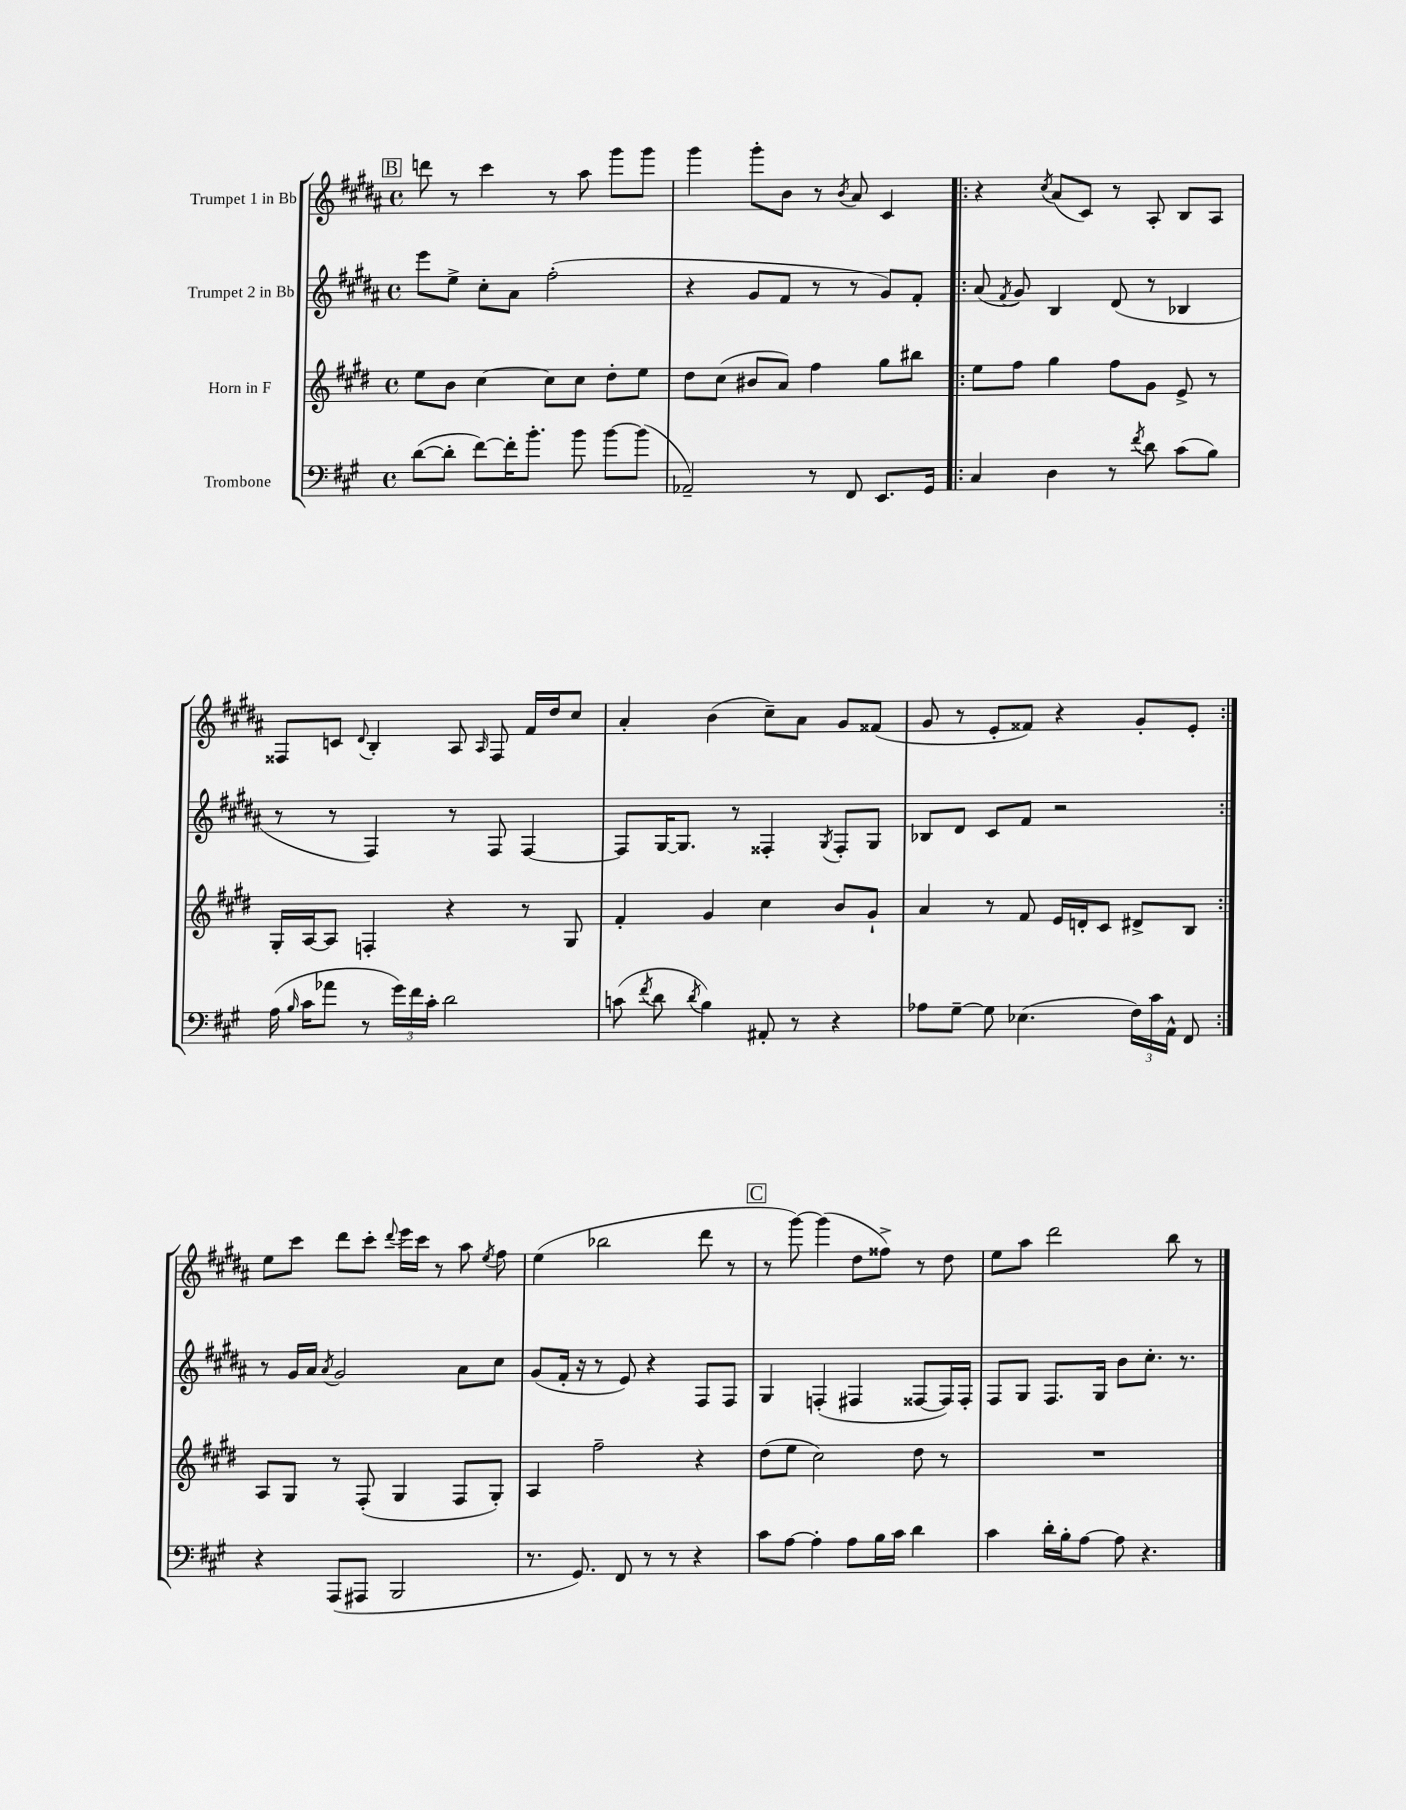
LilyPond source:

<<
\new StaffGroup <<
\new Staff = "s0" \with { instrumentName = "Trumpet 1 in Bb" } {
    \clef treble \key b \major \defaultTimeSignature \time 4/4
    \autoBeamOff \mark \markup { \box "B" } d'''8 r8 cis'''4 r8 ais''8 gis'''8[ gis'''8] |
    gis'''4 gis'''8[-. b'8] r8 \acciaccatura { b'8 } ais'8 cis'4 |
    \repeat volta 2 { r4 \acciaccatura { cis''8 } ais'8[( cis'8]) r8 ais8-. b8[ ais8] |
    fisis8[ c'8] \appoggiatura { dis'8 } b4-. ais8 \grace { ais16 } fisis8 fis'16[ dis''16 cis''8] |
    ais'4-. b'4( cis''8[--) ais'8] gis'8[ fisis'8]( |
    gis'8 r8 e'8[-. fisis'8]) r4 gis'8[-. e'8]-. | }
    e''8[ cis'''8] dis'''8[ cis'''8]-. \appoggiatura { dis'''8 } e'''16[ cis'''16] r8 ais''8 \acciaccatura { e''8 } fis''8 |
    e''4( bes''2 dis'''8 r8 |
    \mark \markup { \box "C" } r8 gis'''8~) gis'''4( dis''8[ fisis''8]->) r8 dis''8 |
    e''8[ ais''8] dis'''2 b''8 r8 \bar "|." |
}
\new Staff = "s1" \with { instrumentName = "Trumpet 2 in Bb" } {
    \clef treble \key b \major \defaultTimeSignature \time 4/4
    \autoBeamOff \mark \markup { \box "B" } e'''8[ e''8]-> cis''8[-. ais'8] fis''2-.( |
    r4 gis'8[ fis'8] r8 r8 gis'8[) fis'8]-. |
    \repeat volta 2 { ais'8( \acciaccatura { fis'8 } gis'8) b4 dis'8( r8 bes4 |
    r8 r8 fis4) r8 fis8 fis4~ |
    fis8[ gis16~ gis8.] r8 fisis4-. \acciaccatura { gis8 } fisis8[-. gis8] |
    bes8[ dis'8] cis'8[ fis'8] r2 | }
    r8 gis'16[ ais'16] \acciaccatura { ais'8 } gis'2 ais'8[ cis''8] |
    gis'8[( fis'16]-. r16 r8 e'8) r4 fis8[ fis8] |
    \mark \markup { \box "C" } gis4 f4-.( fis4 fisis8[~ fisis16) fisis16]-. |
    fis8[ gis8] fis8.[ gis16] b'8[ cis''8.]-. r8. \bar "|." |
}
\new Staff = "s2" \with { instrumentName = "Horn in F" } {
    \clef treble \key e \major \defaultTimeSignature \time 4/4
    \autoBeamOff \mark \markup { \box "B" } e''8[ b'8] cis''4~ cis''8[ cis''8] dis''8[-. e''8] |
    dis''8[ cis''8]( bis'8[ a'8]) fis''4 gis''8[ bis''8] |
    \repeat volta 2 { e''8[ fis''8] gis''4 fis''8[ gis'8] e'8-> r8 |
    gis16[-. a16~ a8] f4-. r4 r8 gis8 |
    fis'4-. gis'4 cis''4 b'8[ gis'8]-! |
    a'4 r8 fis'8 e'16[ d'16-. cis'8] dis'8[-> b8] | }
    a8[ gis8] r8 fis8-.( gis4 fis8[ gis8]-.) |
    a4 fis''2-- r4 |
    \mark \markup { \box "C" } dis''8[( e''8] cis''2) dis''8 r8 |
    R1 \bar "|." |
}
\new Staff = "s3" \with { instrumentName = "Trombone" } {
    \clef bass \key a \major \defaultTimeSignature \time 4/4
    \autoBeamOff \mark \markup { \box "B" } d'8[~( d'8]-. fis'8[~) fis'16-. b'8.]-. b'8 b'8[~ b'8]( |
    aes,2--) r8 fis,8 e,8.[ gis,16] |
    \repeat volta 2 { cis4 d4 r8 \acciaccatura { fis'8 } d'8 cis'8[( b8]) |
    a16( \grace { b16 } cis'16[ aes'8] r8 \tuplet 3/2 { gis'16[) fis'16 cis'16]-. } d'2 |
    c'8( \acciaccatura { fis'8 } d'8 \acciaccatura { d'8 } b4) ais,8-. r8 r4 |
    aes8[ gis8]~-- gis8 ees4.( \tuplet 3/2 { fis16[) cis'16 a,16]-^ } fis,8 | }
    r4 a,,8[( ais,,8] b,,2 |
    r8. gis,8.) fis,8 r8 r8 r4 |
    \mark \markup { \box "C" } cis'8[ a8]~ a4-. a8[ b16 cis'16] d'4 |
    cis'4 d'16[-. b16-. a8]~ a8 r4. \bar "|." |
}
>>
>>
\layout { \context { \Score \remove "Bar_number_engraver" } }
